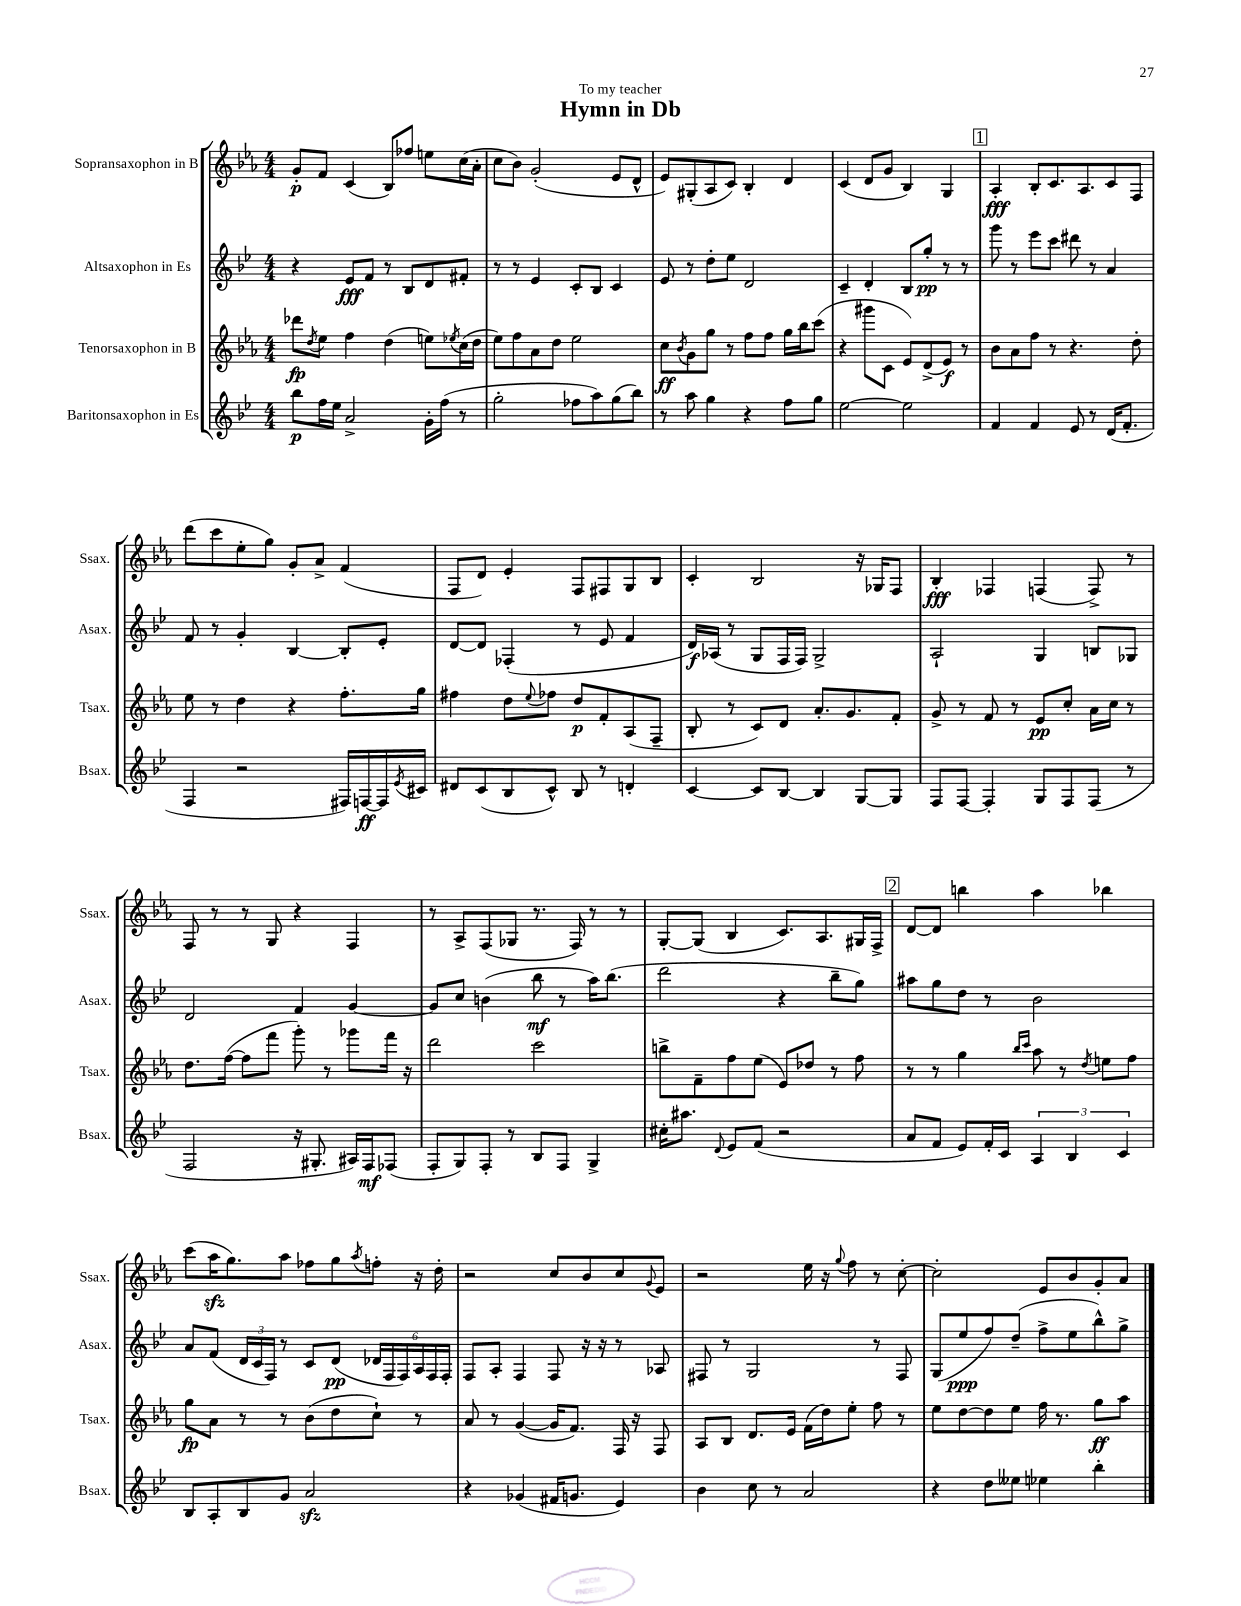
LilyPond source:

\header { title = "Hymn in Db" dedication = "To my teacher" }
<<
\new StaffGroup <<
\new Staff = "s0" \with { instrumentName = "Sopransaxophon in B" shortInstrumentName = "Ssax." } {
    \clef treble \key ees \major \numericTimeSignature \time 4/4
    g'8-.\p f'8 c'4( bes8) fes''8 e''8 c''16( aes'16-. |
    c''8 bes'8) g'2-.( ees'8 d'8-^ |
    ees'8) gis8-.( aes8 c'8) bes4-. d'4 |
    c'4( d'8 g'8 bes4) g4 |
    \mark \markup { \box "1" } aes4-.\fff bes8-. c'8. aes8. c'8 f8 |
    d'''8( c'''8 ees''8-. g''8) g'8-. aes'8-> f'4( |
    f8 d'8) ees'4-. f8 fis8 g8 bes8 |
    c'4-. bes2 r16 ges16 f8 |
    bes4-.\fff fes4 f4( f8->) r8 |
    f8 r8 r8 g8 r4 f4 |
    r8 aes8-> f8( ges8 r8. f16) r8 r8 |
    g8~-. g8( bes4 c'8.) aes8. gis16 f16-> |
    \mark \markup { \box "2" } d'8~ d'8 b''4 aes''4 bes''4 |
    c'''8( aes''16\sfz g''8.) aes''8 fes''8 g''8 \acciaccatura { aes''8 } f''8-. r16 d''16-. |
    r2 c''8 bes'8 c''8 \appoggiatura { g'8 } ees'8 |
    r2 ees''16 r16 \appoggiatura { g''8 } f''8 r8 c''8~-. |
    c''2-. ees'8 bes'8 g'8-. aes'8 \bar "|." |
}
\new Staff = "s1" \with { instrumentName = "Altsaxophon in Es" shortInstrumentName = "Asax." } {
    \clef treble \key bes \major \numericTimeSignature \time 4/4
    r4 ees'8\fff f'8 r8 bes8 d'8 fis'8-. |
    r8 r8 ees'4 c'8-. bes8 c'4 |
    ees'8 r8 d''8-. ees''8 d'2 |
    c'4-- d'4-. bes8 g''8-.\pp r8 r8 |
    \mark \markup { \box "1" } g'''8 r8 ees'''8 c'''8 dis'''8 r8 a'4 |
    f'8 r8 g'4-. bes4~ bes8-. ees'8-. |
    d'8~ d'8 fes4-.( r8 ees'8 f'4 |
    d'16\f) aes16( r8 g8 f16 f16) g2-> |
    a2-! g4 b8 ges8 |
    d'2 f'4 g'4~ |
    g'8 c''8 b'4( bes''8\mf r8 a''16) bes''8.( |
    d'''2 r4 bes''8-- g''8) |
    \mark \markup { \box "2" } ais''8 g''8 d''8 r8 bes'2 |
    a'8 f'8( \tuplet 3/2 { d'16 c'16 f16) } r8 c'8 d'8\pp( \tuplet 6/4 { des'16 f16 f16) a16 f16 f16-. } |
    f8 a8-. f4 f8 r16 r16 r8 aes8 |
    fis8 r8 g2 r8 fis8 |
    g8( ees''8\ppp f''8) d''8--( f''8-> ees''8 bes''8-^) g''8-> \bar "|." |
}
\new Staff = "s2" \with { instrumentName = "Tenorsaxophon in B" shortInstrumentName = "Tsax." } {
    \clef treble \key ees \major \numericTimeSignature \time 4/4
    des'''8\fp \acciaccatura { d''8 } ees''8 f''4 d''4( e''8) \acciaccatura { ees''8 } c''16( d''16 |
    ees''8) f''8 aes'8 d''8 ees''2 |
    c''8\ff \acciaccatura { bes'8 } g'8 g''8 r8 f''8 f''8 g''16 bes''16 c'''8( |
    r4 gis'''8 c'8 ees'8) d'8->( ees'8\f) r8 |
    \mark \markup { \box "1" } bes'8 aes'8 f''8 r8 r4. d''8-. |
    ees''8 r8 d''4 r4 f''8.-. g''16 |
    fis''4 d''8 \appoggiatura { ees''8 } fes''8 d''8\p f'8-. aes8( f8-- |
    bes8-. r8 c'8) d'8 aes'8.-. g'8. f'8-. |
    g'8-> r8 f'8 r8 ees'8\pp c''8-. aes'16 c''16 r8 |
    d''8. f''16~( f''8 f'''8 g'''8-.) r8 ges'''8 f'''16 r16 |
    d'''2 c'''2 |
    b''8-> f'8-- f''8 ees''8( ees'8) des''8 r8 f''8 |
    \mark \markup { \box "2" } r8 r8 g''4 \grace { bes''16 c'''16 } aes''8 r8 \acciaccatura { d''8 } e''8 f''8 |
    g''8\fp aes'8 r8 r8 bes'8( d''8 c''8-!) r8 |
    aes'8 r8 g'4~( g'16 f'8.) f16 r16 f8 |
    aes8 bes8 d'8. ees'16 f'16( d''16) ees''8-. f''8 r8 |
    ees''8 d''8~ d''8 ees''8 f''16 r8. g''8\ff aes''8 \bar "|." |
}
\new Staff = "s3" \with { instrumentName = "Baritonsaxophon in Es" shortInstrumentName = "Bsax." } {
    \clef treble \key bes \major \numericTimeSignature \time 4/4
    bes''8\p f''16 ees''16 a'2-> g'16-. f''16( r8 |
    g''2-. fes''8 a''8) g''8( bes''8) |
    r8 a''8 g''4 r4 f''8 g''8 |
    ees''2~ ees''2 |
    \mark \markup { \box "1" } f'4 f'4 ees'8 r8 d'16( f'8.-. |
    f4 r2 fis16) f16~\ff f16 \acciaccatura { ees'8 } cis'16 |
    dis'8 c'8( bes8 c'8-^) bes8 r8 d'4-. |
    c'4~ c'8 bes8~ bes4 g8~ g8 |
    f8 f8~ f4-. g8 f8 f8( r8 |
    f2 r16 gis8.-. ais16) f16\mf fes8( |
    f8-. g8) f8-. r8 bes8 f8 g4-> |
    cis''16-. ais''8. \appoggiatura { d'8 } ees'8 f'8( r2 |
    \mark \markup { \box "2" } a'8 f'8 ees'8) f'16-. c'16 \tuplet 3/2 { a4 bes4 c'4 } |
    bes8 a8-. bes8 g'8 a'2\sfz |
    r4 ges'4( fis'16 g'8. ees'4) |
    bes'4 c''8 r8 a'2 |
    r4 d''8 eeses''8 ees''4 bes''4-. \bar "|." |
}
>>
>>
\layout { \context { \Score \remove "Bar_number_engraver" } }
